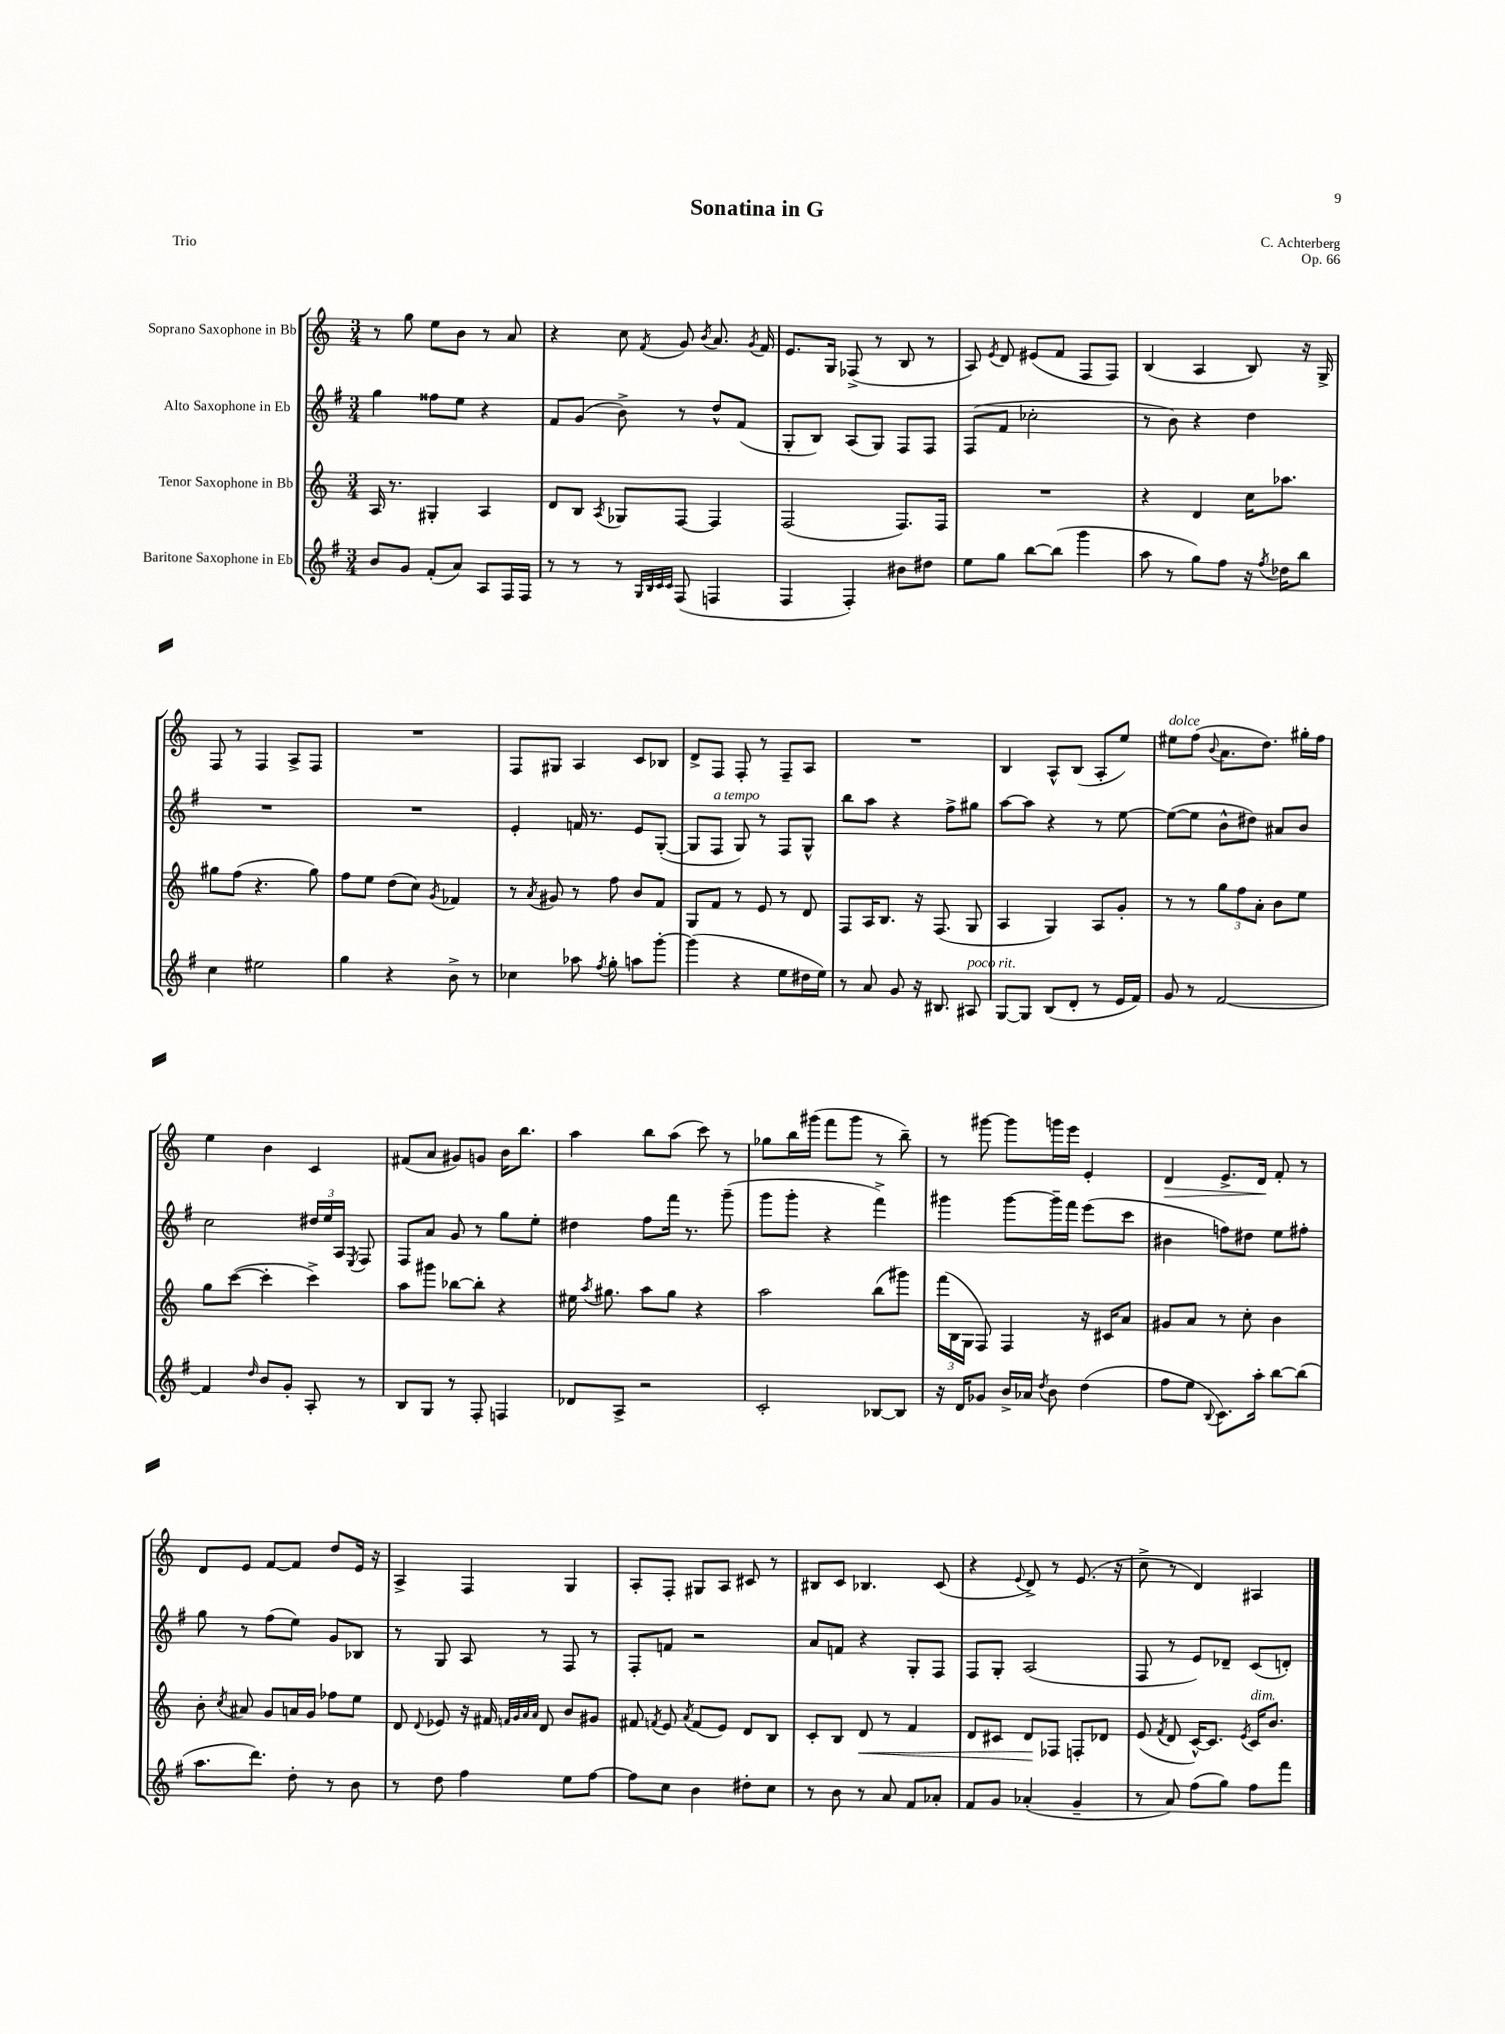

**kern	**kern	**dynam	**kern	**kern	**dynam
*part4	*part3	*part3	*part2	*part1	*part1
*staff4	*staff3	*staff3	*staff2	*staff1	*staff1
*I"Baritone Saxophone in Eb	*I"Tenor Saxophone in Bb	*	*I"Alto Saxophone in Eb	*I"Soprano Saxophone in Bb	*
*clefG2	*clefG2	*	*clefG2	*clefG2	*
*k[f#]	*k[]	*	*k[f#]	*k[]	*
*M3/4	*M3/4	*	*M3/4	*M3/4	*
=1	=1	=1	=1	=1	=1
8b/L	16A/	.	4gg\	8r	.
.	8.r	.	.	.	.
8g/J	.	.	.	8gg\	.
(8f#'/L	4G#X'/	.	8ff##X\L	8ee\L	.
8a/J)	.	.	8ee\J	8b\J	.
8A/L	4A/	.	4r	8r	.
16F#/L	.	.	.	8a/	.
16F#/JJ	.	.	.	.	.
=2	=2	=2	=2	=2	=2
8r	8d/L	.	8f#/L	4r	.
8r	8B/J	.	(8g/J	.	.
.	8qA/	.	.	.	.
8r	8G-X/L	.	8b^\)	8cc\	.
32qqG/LLL	.	.	.	.	.
32qqB/	.	.	.	.	.
32qqc/	.	.	.	.	.
32qqc/JJJ	.	.	.	8qf/	.
(8F#/	[8F/J	.	8r	8g/	.
.	.	.	.	8qb/	.
4Fn/	4F/]	.	8dd^^/L	8.a/	.
.	.	.	(8f#/J	.	.
.	.	.	.	8qg/	.
.	.	.	.	16f/	.
=3	=3	=3	=3	=3	=3
4F#/	(2F/	.	8G'/L	8.e/L	.
.	.	.	8B/J)	.	.
.	.	.	.	16G/Jk	.
4F#'/)	.	.	(8A/L	(8F-X^/	.
.	.	.	8G/J)	8r	.
8b#X\L	8.F/L)	.	8F#/L	8B/	.
8dd#X\J	.	.	8F#/J	8r	.
.	16F/Jk	.	.	.	.
=4	=4	=4	=4	=4	=4
8ee\L	2.r	.	(8F#/L	8A/)	.
.	.	.	.	8qe/	.
8gg\J	.	.	8f#/J	8d/	.
[8bb\L	.	.	2cc-X'\	(8e#X/L	.
(8bb\J]	.	.	.	8f/J	.
4ggg\	.	.	.	8F/L	.
.	.	.	.	8F/J)	.
=5	=5	=5	=5	=5	=5
8aa\	4r	.	8r	(4B/	.
8r	.	.	8b\)	.	.
8gg\L)	4d/	.	4r	4A/	.
8ff#\J	.	.	.	.	.
16r	16cc\KL	.	4dd\	8B/)	.
8qff#/	.	.	.	.	.
16dd-X\KL	8.aa-X\J	.	.	.	.
8bb\J	.	.	.	16r	.
.	.	.	.	16G^/	.
!!LO:LB:g=z
=6	=6	=6	=6	=6	=6
4cc\	8gg#X\L	.	2.r	8F/	.
.	(8ff\J	.	.	8r	.
2ee#X\	4.r	.	.	4F/	.
.	.	.	.	8A^/L	.
.	8gg#\)	.	.	8F/J	.
=7	=7	=7	=7	=7	=7
4gg\	8ff\L	.	2.r	2.r	.
.	8ee\J	.	.	.	.
4r	(8dd\L	.	.	.	.
.	8cc\J)	.	.	.	.
.	8qg/	.	.	.	.
8b^\	4f-X/	.	.	.	.
8r	.	.	.	.	.
=8	=8	=8	=8	=8	=8
4cc-X\	8r	.	4e'/	8F/L	.
.	8qa/	.	.	.	.
.	8g#X/	.	.	8G#X/J	.
8aa-X\	8r	.	16fn/	4A/	.
.	.	.	8.r	.	.
8qff#/	.	.	.	.	.
8gg'\	8ff\	.	.	.	.
8aan\L	8b/L	.	8e/L	8c/L	.
[8ggg'\J	8f/J	.	([8G'/J	8B-X/J	.
=9	=9	=9	=9	=9	=9
(4ggg\]	8G/L	.	8G/L]	8d^/L	.
!	!	!	!LO:TX:a:i:t=a tempo	!	!
.	8f/J	.	8F#/J	8F/J	.
4r	8r	.	8G/)	8F'/	.
.	8e/	.	8r	8r	.
8ee\L	8r	.	8F#/L	8F~/L	.
16dd#X\L	8d/	.	8G^^/J	8A/J	.
16ee\JJ)	.	.	.	.	.
=10	=10	=10	=10	=10	=10
8r	8F/L	.	8bb\L	2.r	.
8a/	16A/K	.	8aa\J	.	.
.	8.B/J	.	.	.	.
8g/	.	.	4r	.	.
16r	16r	.	.	.	.
8.B#X/	(8.F/	.	.	.	.
.	.	.	8ff#^\L	.	.
!LO:TX:a:i:t=poco rit.	!	!	!	!	!
8A#X/	8G/	.	8gg#X\J	.	.
=11	=11	=11	=11	=11	=11
[8G/L	4A/	.	[8aa\L	4B/	.
8G/J]	.	.	8aa\J]	.	.
(8B/L	4G/)	.	4r	8A^^/L	.
8d'/J	.	.	.	(8B/J	.
8r	8A/L	.	8r	8A'/L	.
16e/LL	8g'/J	.	[8ee\	8ee/J)	.
16f#/JJ)	.	.	.	.	.
=12	=12	=12	=12	=12	=12
!	!	!	!	!LO:TX:a:i:t=dolce	!
8g/	8r	.	(8ee\L_	8ee#X\L	.
8r	8r	.	8ee\J]	(8ff\J	.
.	.	.	.	8qqb/	.
[2f#/	12gg\L	.	8b^^\L	8.a\L	.
.	12ff\	.	.	.	.
.	.	.	8dd#X\J)	.	.
.	12a'\J	.	.	.	.
.	.	.	.	8.dd\J)	.
.	8b\L	.	8a#X/L	.	.
.	8ee\J	.	8b/J	16gg#X'\LL	.
.	.	.	.	16ff\JJ	.
!!LO:LB:g=z
=13	=13	=13	=13	=13	=13
4f#/]	8gg\L	.	2cc\	4ee\	.
.	([8ccc\J	.	.	.	.
16qqdd/	.	.	.	.	.
8b/L	4ccc'\]	.	.	4b\	.
8g'/J	.	.	.	.	.
8A'/	4ccc^\)	.	24dd#X/LL	4c/	.
.	.	.	24ee/	.	.
.	.	.	24A/JJ	.	.
.	.	.	8qE/	.	.
8r	.	.	8F#/	.	.
=14	=14	=14	=14	=14	=14
8B/L	8aa\L	.	8F#/L	(8f#X/L	.
8G/J	8ggg#X\J	.	8a/J	8a/J	.
8r	[8bb-X\L	.	8g/	8g#X/L)	.
8F#'/	8bb-'\J]	.	8r	8gn/J	.
4Fn/	4r	.	8gg\L	16b\KL	.
.	.	.	.	8.bb\J	.
.	.	.	8ee'\J	.	.
=15	=15	=15	=15	=15	=15
8d-X/L	16ee#X\	.	4dd#X\	4aa\	.
.	8qaa/	.	.	.	.
.	8.gg#X\	.	.	.	.
8A^/J	.	.	.	.	.
2r	8aa\L	.	8ff#\L	8bb\L	.
.	8gg#\J	.	16fff#\Jk	(8aa\J	.
.	.	.	8.r	.	.
.	4r	.	.	8ccc\)	.
.	.	.	(8ggg~\	8r	.
=16	=16	=16	=16	=16	=16
2c'/	2aa\	.	8ggg\L	8gg-X\L	.
.	.	.	8ggg'\J	16bb\L	.
.	.	.	.	(16ggg#X\JJ	.
.	.	.	4r	8fff\L	.
.	.	.	.	8ggg#\J	.
[8B-X/L	(8bb\L	.	4fff#^\)	8r	.
8B-/J]	8ggg#X\J)	.	.	8bb~\)	.
=17	=17	=17	=17	=17	=17
16r	(24fff\LL	.	4ggg#X\	8r	.
.	24B\	.	.	.	.
16d/KL	.	.	.	.	.
.	24G\JJ	.	.	.	.
8g-X/J	8F/)	.	.	[8ggg#X\	.
16b^/LL	4F/	.	[8ggg#\L	8ggg#\L]	.
16a-X/JJ	.	.	.	.	.
8qdd/	.	.	.	.	.
8b\	.	.	16ggg#~\L]	16gggn\L	.
.	.	.	16fff#\JJ	16eee\JJ	.
(4dd\	16r	.	(8eee\L	4e'/	.
.	16c#X/KL	.	.	.	.
.	8a/J	.	8ccc\J	.	.
=18	=18	=18	=18	=18	=18
!	!	!	!	!	!LO:HP:b
8ff#\L	8g#X/L	.	4b#X\	4d/	>
8ee\J	8a/J	.	.	.	.
8qqB/	.	.	.	.	.
8.c\L)	8r	.	8ffn\L)	8.e^/L	.
.	8cc'\	.	8dd#X\J	.	.
16aa'\Jk	.	.	.	16d/Jk	.
[8bb\L	4b\	.	8ee\L	8f'/	]
(8bb\J]	.	.	8ff#X'\J	8r	.
!!LO:LB:g=z
=19	=19	=19	=19	=19	=19
8.aa\L	8b'\	.	8gg\	8d/L	.
.	8qcc/	.	.	.	.
.	8a#X/	.	8r	8e/J	.
8.ddd\J)	.	.	.	.	.
.	8g/L	.	(8ff#\L	[8f/L	.
8dd'\	16an/L	.	8ee\J)	8f/J]	.
.	16g/JJ	.	.	.	.
8r	8ff-X\L	.	8g/L	8dd/L	.
8b\	8ee\J	.	8B-X/J	16e/Jk	.
.	.	.	.	16r	.
=20	=20	=20	=20	=20	=20
8r	8d/	.	8r	4A^/	.
.	8qqd/	.	.	.	.
8dd\	8e-X/	.	8G/	.	.
4ff#\	16r	.	8A/	4F/	.
.	16f#X/	.	.	.	.
.	32qqfn/LLL	.	.	.	.
.	32qqg/	.	.	.	.
.	32qqa/	.	.	.	.
.	32qqa/JJJ	.	.	.	.
.	8d/	.	8r	.	.
8ee\L	8b/L	.	8F#/	4G/	.
[8ff#\J	8g#X/J	.	8r	.	.
=21	=21	=21	=21	=21	=21
8ff#\L]	8f#X/	.	8F#'/L	8A'/L	.
.	8qfn/	.	.	.	.
8cc\J	8e/	.	8fn/J	8F'/J	.
.	8qa/	.	.	.	.
4b\	(8f/L	.	2r	8G#X/L	.
.	8e/J)	.	.	8A/J	.
8dd#X'\L	8d/L	.	.	8c#X/	.
8cc\J	8B/J	.	.	8r	.
=22	=22	=22	=22	=22	=22
8r	8c'/L	.	8a/L	8B#X/L	.
8b\	8B/J	.	8fn/J	8c/J	.
!	!	!LO:HP:b	!	!	!
8r	8d/	<	4r	4.B-X/	.
8a/	8r	.	.	.	.
8f#/L	4f/	.	8G'/L	.	.
8a-X'/J	.	.	8F#/J	(8c/	.
=23	=23	=23	=23	=23	=23
8f#/L	8d/L	.	8F#/L	4r	.
8g/J	8c#X/J	.	8G'/J	.	.
.	.	.	.	8qqe/	.
(4a-X'/	8d/L	.	(2A/	8d^/)	.
.	8F-X/J	[	.	8r	.
4g~/	8Fn'/L	.	.	(8.e/	.
.	8d-X/J	.	.	.	.
.	.	.	.	16r	.
=24	=24	=24	=24	=24	=24
8r	(8e/	.	8F#/	8cc^\	.
.	8qf/	.	.	.	.
8a/)	8d/	.	8r	8r	.
(8ff#\L	[16c^^/KL)	.	8e/L)	4d/)	.
.	8.c/J]	.	.	.	.
8gg\J)	.	.	8d-X~/J	.	.
.	8qe/	.	.	.	.
!	!LO:TX:a:i:t=dim.	!	!	!	!
8ff#\L	16c/KL	.	(8c/L	4A#X/	.
.	8.b/J	.	.	.	.
8fff#\J	.	.	8dn'/J)	.	.
==	==	==	==	==	==
*-	*-	*-	*-	*-	*-
